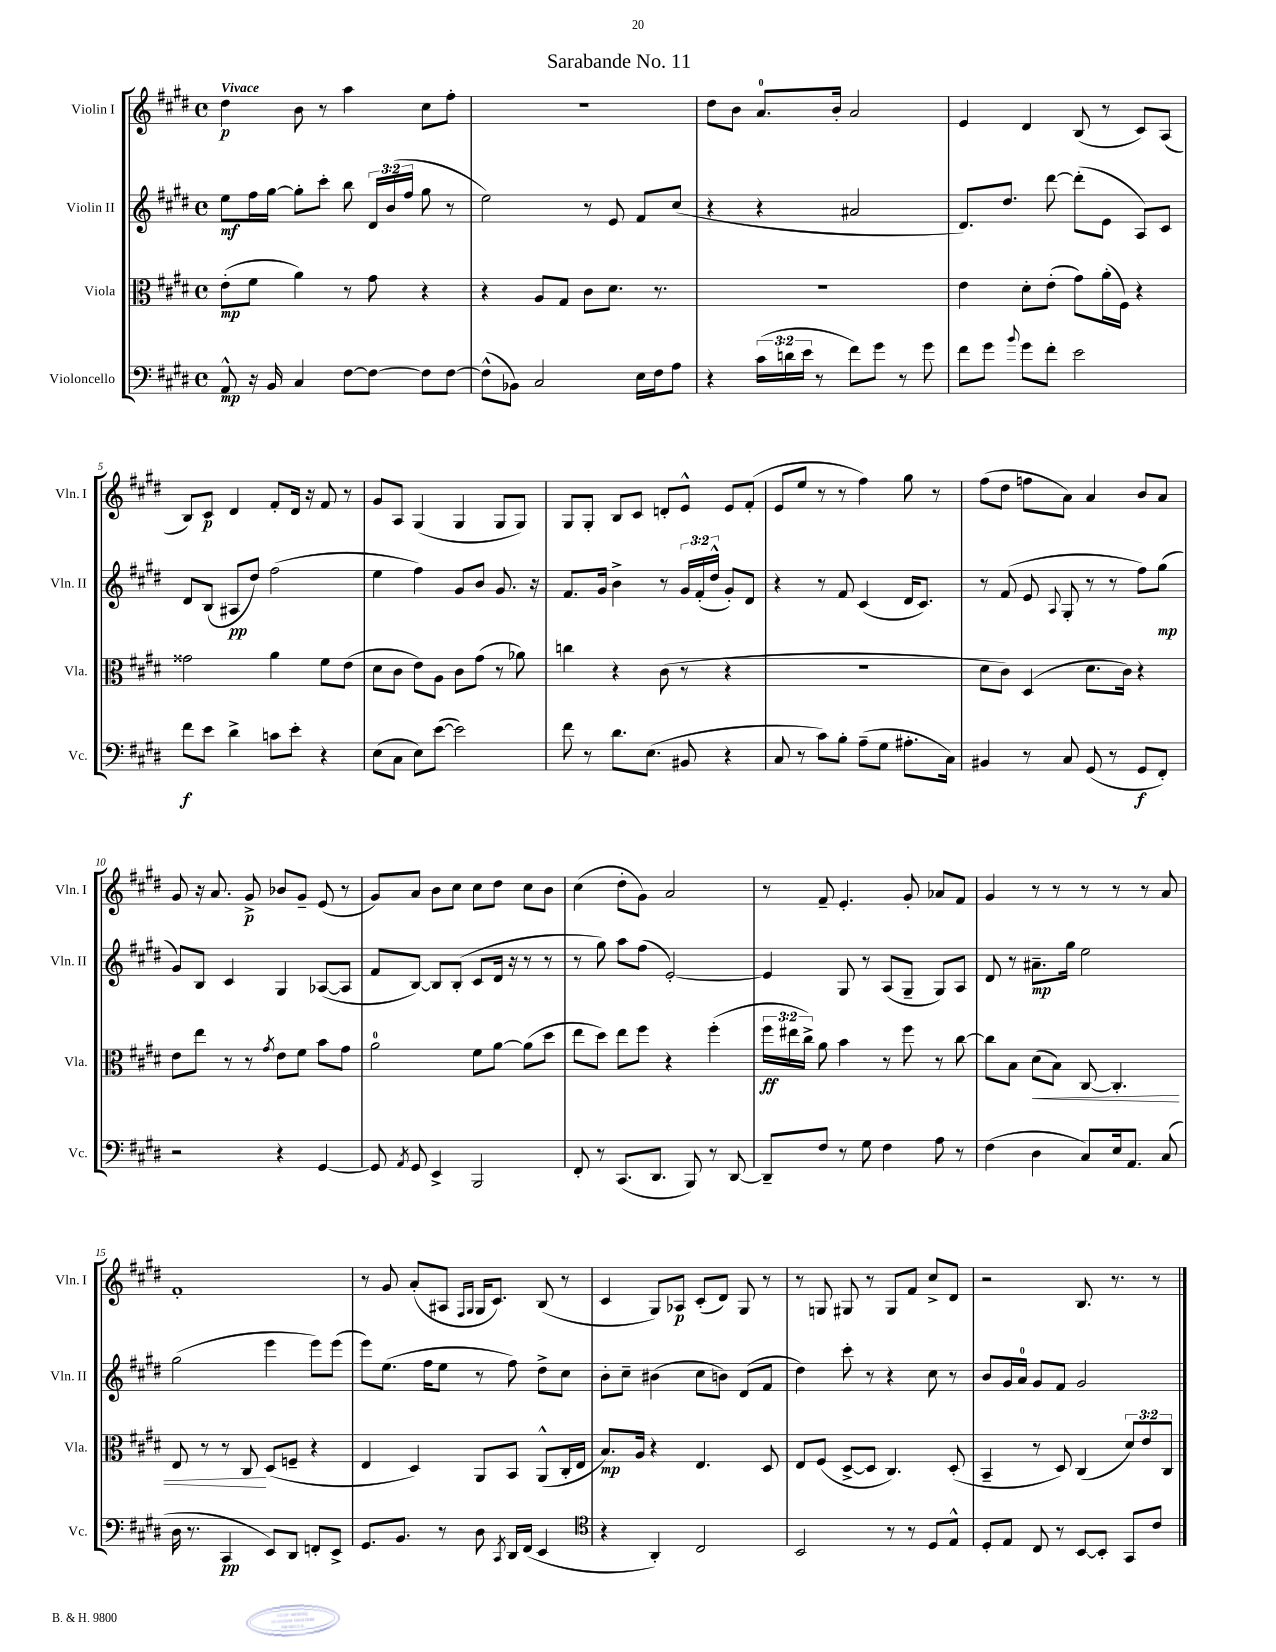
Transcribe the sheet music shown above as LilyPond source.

\header { title = "Sarabande No. 11" }
<<
\new StaffGroup <<
\new Staff = "s0" \with { instrumentName = "Violin I" shortInstrumentName = "Vln. I" } {
    \clef treble \key e \major \defaultTimeSignature \time 4/4 \tempo "Vivace"
    \autoBeamOff dis''4\p b'8 r8 a''4 cis''8[ fis''8]-. |
    R1 |
    dis''8[ b'8] a'8.[-0 b'16]-. a'2 |
    e'4 dis'4 b8( r8 cis'8[) a8]( |
    b8[) cis'8]\p dis'4 fis'8[-. dis'16] r16 fis'8 r8 |
    gis'8[ a8] gis4( gis4 gis8[ gis8]) |
    gis8[ gis8]-. b8[ cis'8] d'8[-. e'8]-^ e'8[ fis'8]-.( |
    e'8[ e''8] r8 r8 fis''4) gis''8 r8 |
    fis''8[( dis''8] f''8[ a'8]) a'4 b'8[ a'8] |
    gis'8 r16 a'8. gis'8->\p bes'8[ gis'8]-- e'8( r8 |
    gis'8[) a'8] b'8[ cis''8] cis''8[ dis''8] cis''8[ b'8] |
    cis''4( dis''8[-. gis'8]) a'2 |
    r8 fis'8-- e'4.-. gis'8-. aes'8[ fis'8] |
    gis'4 r8 r8 r8 r8 r8 a'8 |
    fis'1-. |
    r8 gis'8 a'8[-.( ais8] \grace { fis16[ gis16] } gis16[ cis'8.]) b8( r8 |
    cis'4 gis8[) aes8]\p cis'8[-.( dis'8]) gis8 r8 |
    r8 g8 gis8 r8 gis8[ fis'8] cis''8[-> dis'8] |
    r2 b8. r8. r8 \bar "|." |
}
\new Staff = "s1" \with { instrumentName = "Violin II" shortInstrumentName = "Vln. II" } {
    \clef treble \key e \major \defaultTimeSignature \time 4/4 \override Staff.TupletNumber.text = #tuplet-number::calc-fraction-text
    \autoBeamOff e''8[\mf fis''16 gis''16]~ gis''8[-. cis'''8]-. b''8 \tuplet 3/2 { dis'16[ b'16( fis''16] } gis''8 r8 |
    e''2) r8 e'8 fis'8[ cis''8]( |
    r4 r4 ais'2 |
    dis'8.[) dis''8.] dis'''8~ dis'''8[-.( e'8] a8[) cis'8] |
    dis'8[ b8]( ais8[\pp dis''8]) fis''2( |
    e''4 fis''4) gis'8[ b'8] gis'8. r16 |
    fis'8.[ gis'16] b'4-> r8 \tuplet 3/2 { gis'16[ fis'16-.( dis''16]-^ } gis'8[-.) dis'8] |
    r4 r8 fis'8 cis'4( dis'16[ cis'8.]) |
    r8 fis'8( e'8 \appoggiatura { a8 } gis8-. r8 r8 fis''8[) gis''8]\mp( |
    gis'8[) b8] cis'4 gis4 aes8[~( aes8] |
    fis'8[ b8]~) b8[ b8]-.( cis'8[ dis'16] r16 r8 r8 |
    r8 gis''8) a''8[ fis''8]( e'2~-.) |
    e'4 gis8 r8 a8[( gis8]-- gis8[) a8] |
    dis'8 r8 ais'8.[--\mp gis''16] e''2 |
    gis''2( e'''4 e'''8[) e'''8]( |
    e'''8[) e''8.]( fis''16[ e''8] r8 fis''8) dis''8[-> cis''8] |
    b'8[-. cis''8]-- bis'4( cis''8[ b'8]) dis'8[( fis'8] |
    dis''4) cis'''8-. r8 r4 cis''8 r8 |
    b'8[ gis'16 a'16]-0 gis'8[ fis'8] gis'2 \bar "|." |
}
\new Staff = "s2" \with { instrumentName = "Viola" shortInstrumentName = "Vla." } {
    \clef alto \key e \major \defaultTimeSignature \time 4/4 \override Staff.TupletNumber.text = #tuplet-number::calc-fraction-text
    \autoBeamOff e'8[-.\mp( fis'8] a'4) r8 gis'8 r4 |
    r4 a8[ gis8] cis'8[ dis'8.] r8. |
    R1 |
    e'4 dis'8[-. e'8]-.( gis'8[) a'16-.( fis16]) r4 |
    gisis'2 a'4 fis'8[ e'8]( |
    dis'8[ cis'8] e'8[) a8] cis'8[ gis'8]( r8 aes'8) |
    c''4 r4 cis'8( r8 r4 |
    r1 |
    dis'8[ cis'8]) dis4( dis'8.[ cis'16]) r4 |
    e'8[ e''8] r8 r8 \acciaccatura { gis'8 } e'8[ fis'8] b'8[ gis'8] |
    a'2-0 fis'8[ a'8]~ a'8[( dis''8] |
    e''8[ dis''8]) e''8[ fis''8] r4 fis''4-.( |
    \tuplet 3/2 { fis''16[\ff eis''16 cis''16]->) } a'8 b'4 r8 fis''8 r8 cis''8~ |
    cis''8[ b8] dis'8[\<( b8]) cis8~ cis4.-. |
    e8 r8 r8 cis8\! dis8[( f8]-- r4 |
    e4 dis4) a,8[ b,8] a,8[-^( cis16-. e16] |
    b8.[\mp) a16] r4 e4. dis8 |
    e8[ fis8]( dis8[~-> dis8] cis4.) dis8-.( |
    b,4-- r8 dis8) cis4( \tuplet 3/2 { dis'8[) e'8 cis8] } \bar "|." |
}
\new Staff = "s3" \with { instrumentName = "Violoncello" shortInstrumentName = "Vc." } {
    \clef bass \key e \major \defaultTimeSignature \time 4/4 \override Staff.TupletNumber.text = #tuplet-number::calc-fraction-text
    \autoBeamOff a,8-^\mp r16 b,16 cis4 fis8[~ fis8]~ fis8[ fis8]~ |
    fis8[-^( bes,8]) cis2 e16[ fis16 a8] |
    r4 \tuplet 3/2 { cis'16[( d'16 e'16] } r8 fis'8[) gis'8] r8 gis'8 |
    fis'8[ gis'8] \appoggiatura { b'8 } gis'8[ fis'8]-. e'2 |
    fis'8[\f e'8] dis'4-> c'8[ e'8]-. r4 |
    e8[( cis8] e8[) e'8]~( e'2) |
    fis'8 r8 dis'8.[ e8.]( bis,8 r4 |
    cis8 r8 cis'8[) b8]-. a8[--( gis8] ais8.[-. cis16]) |
    bis,4 r8 cis8 gis,8( r8 gis,8[\f fis,8]-.) |
    r2 r4 gis,4~ |
    gis,8 \acciaccatura { a,8 } gis,8 e,4-> b,,2 |
    fis,8-. r8 cis,8.[( dis,8.] b,,8) r8 dis,8~ |
    dis,8[-- fis8] r8 gis8 fis4 a8 r8 |
    fis4( dis4 cis8[) e16 a,8.] cis8( |
    dis16 r8. cis,4\pp e,8[) dis,8] f,8[-. e,8]-> |
    gis,8.[ b,8.] r8 dis8 \acciaccatura { cis,8 } dis,16[ fis,16]( e,4 |
    \clef tenor r4 a,4-.) cis2 |
    b,2 r8 r8 dis8[ e8]-^ |
    dis8[-. e8] cis8 r8 b,8[~ b,8]-. gis,8[ cis'8] \bar "|." |
}
>>
>>
